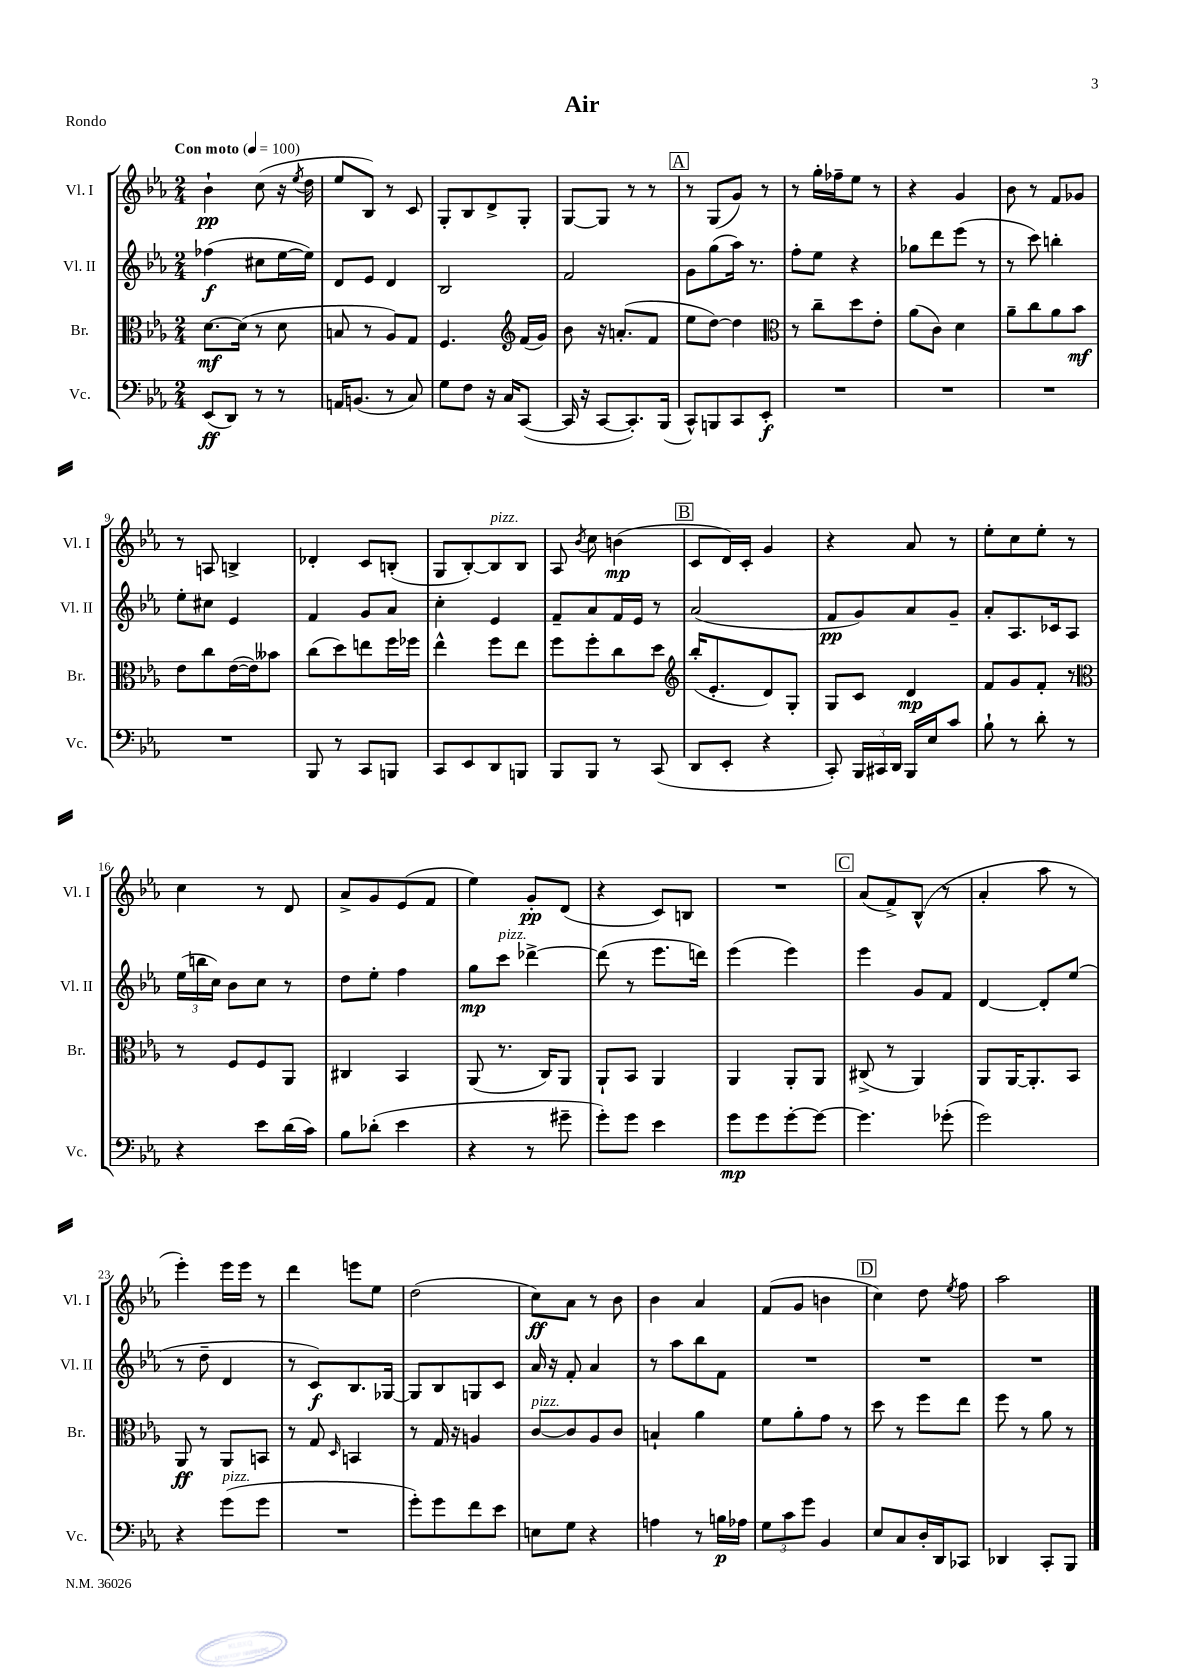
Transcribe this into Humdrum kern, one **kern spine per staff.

**kern	**kern	**kern	**kern
*staff4	*staff3	*staff2	*staff1
*clefF4	*clefC3	*clefG2	*clefG2
*k[b-e-a-]	*k[b-e-a-]	*k[b-e-a-]	*k[b-e-a-]
*M2/4	*M2/4	*M2/4	*M2/4
*MM100	*MM100	*MM100	*MM100
(8EE-/L	[8.d\L	(4ff-\	4b-`\
8DD/J)	.	.	.
.	(16d\]Jk	.	.
8r	8r	8cc#\L	(8cc\
8r	8d\	[16ee-\L	16r
.	.	.	8qee-/
.	.	16ee-\]JJ)	16dd\
=	=	=	=
16AA/LK	8B/	8d/L	8ee-/L
(8.BB/J	.	.	.
.	8r	8e-/J	8B-/J)
8r	8A-/L)	4d/	8r
8C/)	8G/J	.	8c/
=	=	=	=
8G\L	4.F/	2B-/	8G'/L
8F\J	.	.	8B-/
16r	.	.	8d^/
16C/LK	.	.	.
*	*clefG2	*	*
([8CC/J	(16f/LL	.	8G'/J
.	16g/JJ)	.	.
=	=	=	=
16CC/]	8b-\	2f/	[8G/L
16r	.	.	.
[8CC/L	16r	.	8G/]J
.	(8.a'/L	.	.
8.CC'/])	.	.	8r
.	8f/J	.	8r
(16BBB-/Jk	.	.	.
=	=	=	=
8CC^^/L)	8ee-\L	8g\L	8r
8BBB/	[8dd\J)	(8gg\	(8G/L
8CC/	4dd\]	16aa-\Jk)	8g/J)
.	.	8.r	.
8EE-'/J	.	.	8r
=	=	=	=
*	*clefC3	*	*
2r	8r	8ff'\L	8r
.	8cc~\L	8ee-\J	16gg'\LL
.	.	.	16ff-~\J
.	8dd\	4r	8ee-\J
.	8e-'\J	.	8r
=	=	=	=
2r	(8a-\L	8gg-\L	4r
.	8c\J)	8ddd\	.
.	4d\	(8eee-\J	4g/
.	.	8r	.
=	=	=	=
2r	8a-~\L	8r	8b-\
.	8cc\	8ccc\)	8r
.	8a-\	4bb'\	8f/L
.	8b-\J	.	8g-/J
=	=	=	=
2r	8e-\L	8ee-'\L	8r
.	8cc\	8cc#\J	8A/
.	([16e-\L	4e-/	4B^/
.	16e-\]J)	.	.
.	8b--\J	.	.
=	=	=	=
8BBB-/	(8cc\L	4f/	4d-'/
8r	8dd\)	.	.
8CC/L	8ee\	8g/L	8c/L
8BBB/J	16ff\L	8a-/J	(8B'/J
.	16ff-\JJ	.	.
=	=	=	=
8CC/L	4ee-^^\	4cc'\	8G/L
8EE-/	.	.	[8B-'/)
8DD/	8ff\L	4e-/	8B-/]
8BBB/J	8ee-\J	.	8B-/J
=	=	=	=
8BBB-/L	8ff\L	8f~/L	8A-/
.	.	.	8qb-/
8BBB-/J	8ff'\	8a-/	8cc\
8r	8cc\	16f/L	(4b\
.	.	16e-/JJ	.
(8CC/	8dd\J	8r	.
=	=	=	=
*	*clefG2	*	*
8DD/L	(16bb-'/LK	(2a-/	8c/L
.	8.e-'/	.	.
8EE-'/J	.	.	16d/L)
.	.	.	16c'/JJ
4r	8d/)	.	4g/
.	8G'/J	.	.
=	=	=	=
8CC'/)	8G/L	8f/L	4r
24BBB-/LL	8c/J	8g/)	.
24CC#/	.	.	.
24DD/JJ	.	.	.
16BBB-/LL	4d/	8a-/	8a-/
16E-/J	.	.	.
8c/J	.	8g~/J	8r
=	=	=	=
8B-`\	8f/L	8a-'/L	8ee-'\L
8r	8g/	8.A-/	8cc\
8d'\	8f'/J	.	8ee-'\J
.	.	16c-/k	.
8r	8r	8A-/J	8r
=	=	=	=
*	*clefC3	*	*
4r	8r	(24ee-\LL	4cc\
.	.	24bb\	.
.	.	24cc\JJ)	.
.	8F/L	8b-\L	.
8e-\L	8F/	8cc\J	8r
(16d\L	8AA-/J	8r	8d/
16c\JJ)	.	.	.
=	=	=	=
8B-\L	4C#/	8dd\L	8a-^/L
(8d-'\J	.	8ee-'\J	8g/
4e-\	4BB-/	4ff\	(8e-/
.	.	.	8f/J
=	=	=	=
4r	(8AA-/	8gg\L	4ee-\)
.	8.r	8ccc\J	.
8r	.	[4ddd-^\	8g'/L
.	16C/LK)	.	.
8g#~\	8AA-/J	.	(8d/J
=	=	=	=
8g'\L)	8AA-`/L	(8ddd-\]	4r
8g\J	8BB-/J	8r	.
4e-\	4AA-/	8.eee-\L	8c/L)
.	.	.	8B/J
.	.	16ddd\Jk)	.
=	=	=	=
8g\L	4AA-/	(4eee-\	2r
8g\	.	.	.
[8g'\	8AA-'/L	4eee-\)	.
8g\_J	8AA-/J	.	.
=	=	=	=
4.g\]	(8C#^/	4eee-\	(8a-/L
.	8r	.	8f^/)
.	4AA-/)	8g/L	(8B-^^/J
(8g-'\	.	8f/J	8r
=	=	=	=
2g\)	8AA-/L	[4d/	4a-'/
.	[16AA-/K	.	.
.	8.AA-'/]	.	.
.	.	8d'/]L	8aa-\
.	8BB-/J	(8ee-/J	8r
=	=	=	=
4r	8AA-/	8r	4eee-'\)
.	8r	8dd~\	.
(8g\L	8AA-/L	4d/	16eee-\LL
.	.	.	16eee-\JJ
8g\J	8BB/J	.	8r
=	=	=	=
2r	8r	8r	4ddd\
.	8G/	8c/L)	.
.	16qqD/	.	.
.	4BB/	8.B-/	8eee\L
.	.	.	8ee-\J
.	.	[16G-/Jk	.
=	=	=	=
8g'\L)	8r	8G-/]L	(2dd\
8g\	16G/	8B-/	.
.	16r	.	.
8f\	4A/	8G/	.
8e-\J	.	8c/J	.
=	=	=	=
8E\L	[8c/L	16a-/	8cc\L)
.	.	16r	.
8G\J	8c/]	8f'/	8a-\J
4r	8A-/	4a-/	8r
.	8c/J	.	8b-\
=	=	=	=
4A\	4B`/	8r	4b-\
.	.	8aa-\L	.
8r	4a-\	8bb-\	4a-/
16B\LL	.	8f\J	.
16A-\JJ	.	.	.
=	=	=	=
12G\L	8f\L	2r	(8f/L
12c\	.	.	.
.	8a-'\	.	8g/J
12g\J	.	.	.
4BB-/	8g\J	.	4b\
.	8r	.	.
=	=	=	=
8E-/L	8dd\	2r	4cc\)
8C/	8r	.	.
16D'/L	8ff\L	.	8dd\
16DD/J	.	.	.
.	.	.	8qee-/
8CC-/J	8ee-\J	.	8ff\
=	=	=	=
4DD-/	8ff\	2r	2aa-\
.	8r	.	.
8CC'/L	8a-\	.	.
8BBB-/J	8r	.	.
==	==	==	==
*-	*-	*-	*-
